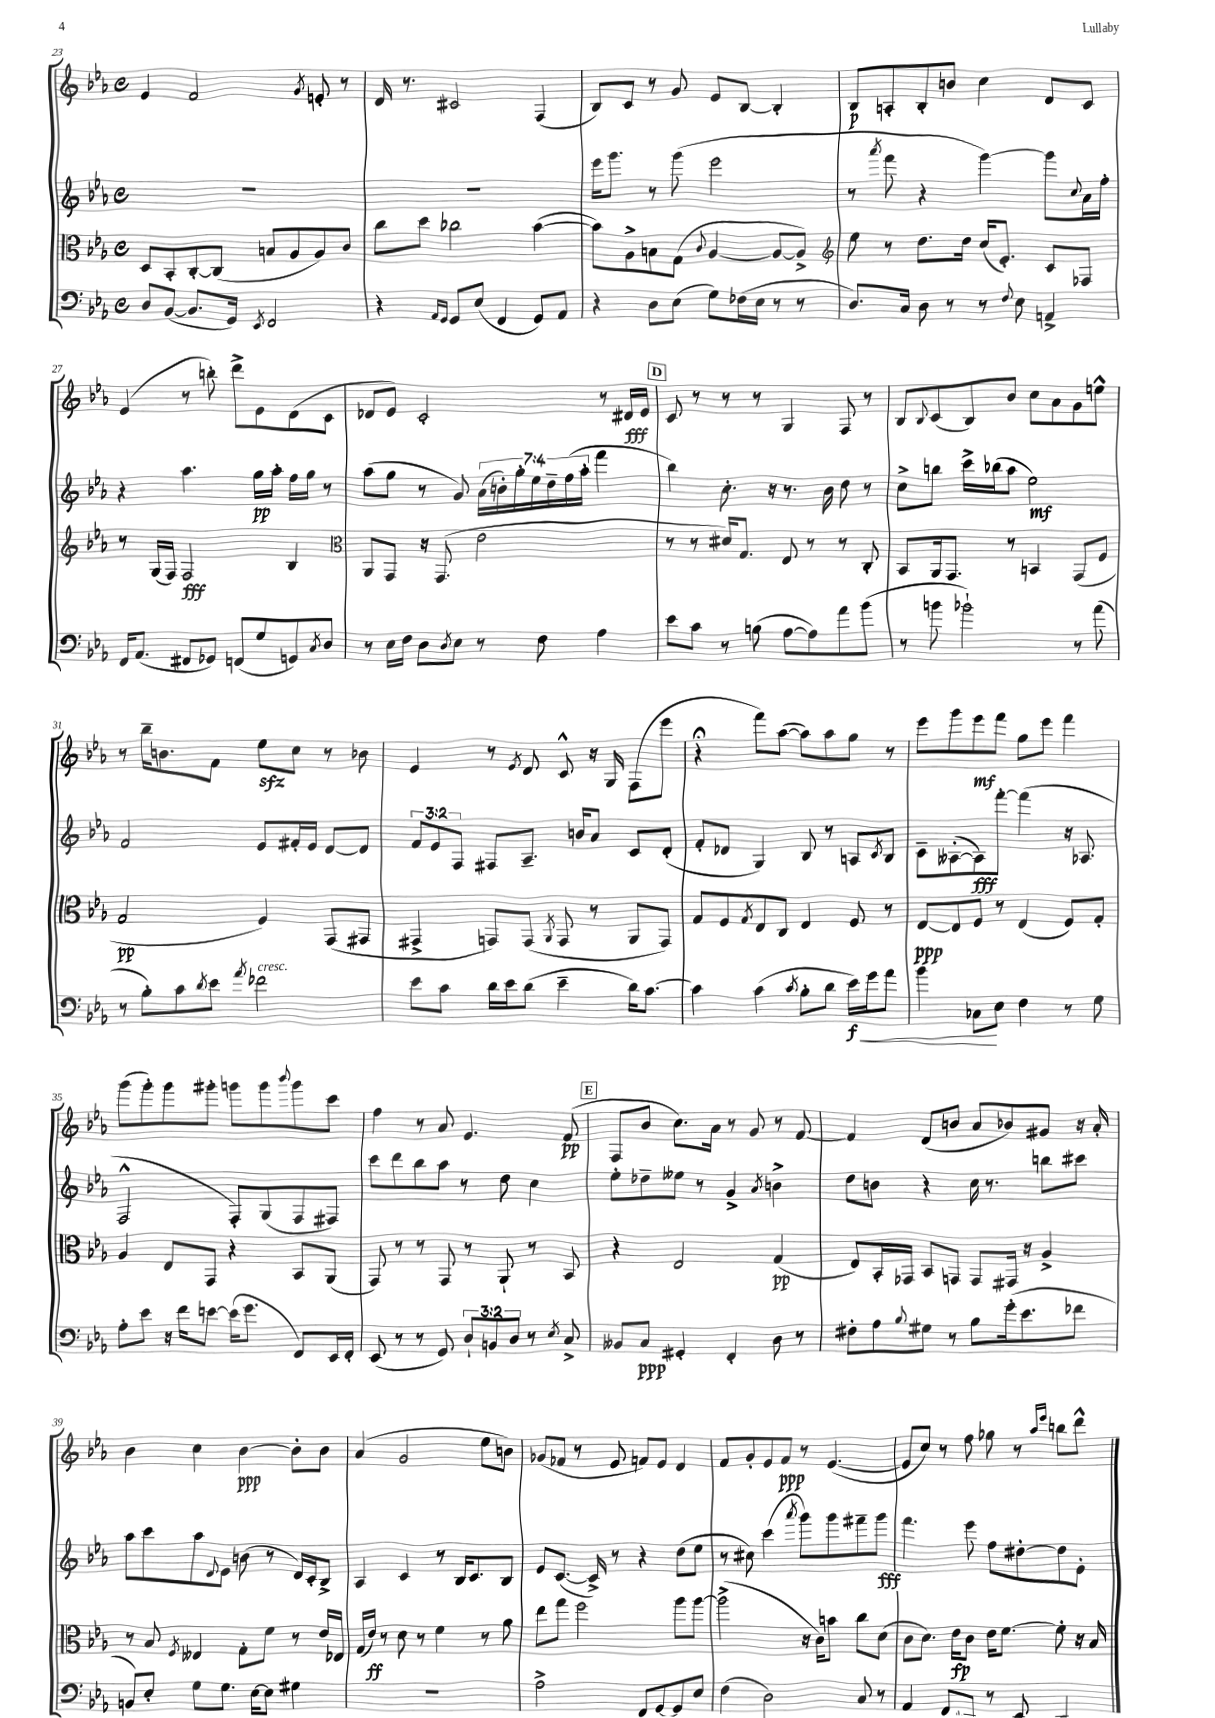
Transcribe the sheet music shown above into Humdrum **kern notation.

**kern	**dynam	**kern	**dynam	**kern	**dynam	**kern	**dynam
*part4	*part4	*part3	*part3	*part2	*part2	*part1	*part1
*staff4	*staff4	*staff3	*staff3	*staff2	*staff2	*staff1	*staff1
*clefF4	*	*clefC3	*	*clefG2	*	*clefG2	*
*k[b-e-a-]	*	*k[b-e-a-]	*	*k[b-e-a-]	*	*k[b-e-a-]	*
*M4/4	*	*M4/4	*	*M4/4	*	*M4/4	*
*met(c)	*	*met(c)	*	*met(c)	*	*met(c)	*
=23	=23	=23	=23	=23	=23	=23	=23
8D/L	.	8D/L	.	1r	.	4e-/	.
([8BB-/J	.	8BB-'/	.	.	.	.	.
8.BB-/L]	.	[8C'/	.	.	.	2f/	.
.	.	(8C/J]	.	.	.	.	.
16GG/Jk)	.	.	.	.	.	.	.
8qEE-/	.	.	.	.	.	.	.
2FF/	.	8Bn/L	.	.	.	.	.
.	.	8A-/	.	.	.	.	.
.	.	.	.	.	.	8qg/	.
.	.	8A-/)	.	.	.	8en'/	.
.	.	8c/J	.	.	.	8r	.
=24	=24	=24	=24	=24	=24	=24	=24
4r	.	8cc\L	.	1r	.	16d/	.
.	.	.	.	.	.	8.r	.
.	.	8dd\J	.	.	.	.	.
16qqAA-/LL	.	.	.	.	.	.	.
16qqGG/JJ	.	.	.	.	.	.	.
8GG/L	.	2cc-X\	.	.	.	2c#X/	.
(8E-/J	.	.	.	.	.	.	.
4FF/	.	.	.	.	.	.	.
8GG/L)	.	([4b-\	.	.	.	(4F/	.
8AA-/J	.	.	.	.	.	.	.
=25	=25	=25	=25	=25	=25	=25	=25
4r	.	8b-\L])	.	16eee-\KL	.	8B-/L)	.
.	.	.	.	8.ggg\J	.	.	.
.	.	8A-^\	.	.	.	8c/J	.
8D\L	.	8Bn\	.	8r	.	8r	.
(8E-\J	.	(8G\J	.	(8ggg\	.	8g/	.
.	.	8qqc/	.	.	.	.	.
8G\L)	.	[4A-/	.	2eee-\	.	8e-/L	.
(16F-X\L	.	.	.	.	.	[8B-/J	.
16E-\JJ	.	.	.	.	.	.	.
8r	.	8A-/L_	.	.	.	4B-'/]	.
8r	.	8A-^/J])	.	.	.	.	.
=26	=26	=26	=26	=26	=26	=26	=26
*	*	*clefG2	*	*	*	*	*
8.D/L)	.	8ee-\	.	8r	.	8B-/L	p
.	.	.	.	8qaaa-/	.	.	.
.	.	8r	.	8fff\	.	8An'/	.
16C/Jk	.	.	.	.	.	.	.
8D\	.	8.dd\L	.	4r	.	8B-'/	.
8r	.	.	.	.	.	8bn/J	.
.	.	16dd\Jk	.	.	.	.	.
8r	.	(16cc/KL	.	[4ggg\)	.	4cc\	.
.	.	8.e-'/J)	.	.	.	.	.
8qqF/	.	.	.	.	.	.	.
8E-\	.	.	.	.	.	.	.
4AAn^/	.	8c/L	.	8ggg\L]	.	8d/L	.
.	.	.	.	8qqcc/	.	.	.
.	.	8F-X/J	.	16a-\L	.	8c/J	.
.	.	.	.	16ff'\JJ	.	.	.
!!LO:LB:g=z
=27	=27	=27	=27	=27	=27	=27	=27
16FF/KL	.	8r	.	4r	.	(4e-/	.
(8.AA-/J	.	.	.	.	.	.	.
.	.	(16G/LL	.	.	.	.	.
.	.	16F/JJ)	.	.	.	.	.
8FF#X/L	.	2F/	fff	4.aa-\	.	8r	.
8GG-X/J)	.	.	.	.	.	8bbn'\)	.
(8FFn/L	.	.	.	.	.	8ddd^\L	.
8G/	.	.	.	16gg\LL	pp	8e-\	.
.	.	.	.	16aa-'\JJ	.	.	.
8GGn/)	.	4B-/	.	16ff\LL	.	(8d\	.
.	.	.	.	16gg\JJ	.	.	.
8qC/	.	.	.	.	.	.	.
8D/J	.	.	.	8r	.	8c\J	.
=28	=28	=28	=28	=28	=28	=28	=28
*	*	*clefC3	*	*	*	*	*
8r	.	8AA-/L	.	(8aa-\L	.	8d-X/L	.
16E-\LL	.	8GG/J	.	8gg\J	.	8e-/J)	.
16F\JJ	.	.	.	.	.	.	.
8D\L	.	16r	.	8r	.	2c'/	.
.	.	(8.GG/	.	.	.	.	.
8qD/	.	.	.	.	.	.	.
8E-\J	.	.	.	8g/)	.	.	.
8r	.	2e-\	.	(28a-\LL	.	.	.
.	.	.	.	28bn'\)	.	.	.
.	.	.	.	28gg'\	.	.	.
.	.	.	.	28ee-\	.	.	.
8F\	.	.	.	.	.	.	.
.	.	.	.	28dd~\	.	.	.
.	.	.	.	(28ff\	.	.	.
.	.	.	.	28aa-'\JJ	.	.	.
4A-\	.	.	.	4fff\	.	8r	.
.	.	.	.	.	.	16d#X/LL	fff
.	.	.	.	.	.	16e-/JJ	.
!!LO:REH:place=s1:t=D
=29	=29	=29	=29	=29	=29	=29	=29
8e-\L	.	8r	.	4bb-\)	.	8c/	.
8c\J	.	8r	.	.	.	8r	.
8r	.	16d#X/KL)	.	8.cc'\	.	8r	.
.	.	8.G/J	.	.	.	.	.
(8Bn\	.	.	.	.	.	8r	.
.	.	.	.	16r	.	.	.
[8A-\L	.	8E-/	.	8.r	.	4G/	.
8A-\])	.	8r	.	.	.	.	.
.	.	.	.	16b-\	.	.	.
8a-\	.	8r	.	8dd\	.	8F/	.
(8b-\J	.	8C'/	.	8r	.	8r	.
=30	=30	=30	=30	=30	=30	=30	=30
8r	.	8BB-/L	.	8cc^\L	.	8B-/L	.
.	.	.	.	.	.	8qqB-/	.
8bn\	.	16AA-/k	.	8bbn\J	.	(8c/	.
.	.	8.GG/J	.	.	.	.	.
2b-X`\)	.	.	.	16ccc^\LL	.	8B-/)	.
.	.	.	.	(16bb-X\J	.	.	.
.	.	8r	.	8aa-\J	.	8b-/J	.
.	.	4BBn/	.	2ee-\)	mf	8cc\L	.
.	.	.	.	.	.	8a-\	.
8r	.	(8GG/L	.	.	.	8g\	.
(8a-\	.	8F/J	.	.	.	8een^^\J	.
!!LO:LB:g=z
=31	=31	=31	=31	=31	=31	=31	=31
8r	.	2G/	pp	2f/	.	8r	.
8B-'\L)	.	.	.	.	.	16bb-~\KL	.
.	.	.	.	.	.	8.bn\	.
8c\	.	.	.	.	.	.	.
8qd/	.	.	.	.	.	.	.
8e-\J	.	.	.	.	.	8f\J	.
8qa-/	.	.	.	.	.	.	.
!LO:TX:a:i:t=cresc.	!	!	!	!	!	!	!
2f-X\	.	4F/)	.	8e-/L	.	8ee-zz\L	.
.	.	.	.	16f#X'/L	.	8cc\J	.
.	.	.	.	16e-/JJ	.	.	.
.	.	(8GG/L	.	[8d/L	.	8r	.
.	.	8GG#X/J	.	8d/J]	.	8b-X\	.
=32	=32	=32	=32	=32	=32	=32	=32
8e-\L	.	4GG#X^/	.	12f/L	.	4e-/	.
.	.	.	.	12e-/	.	.	.
8c\J	.	.	.	.	.	.	.
.	.	.	.	12F/J	.	.	.
16d\LL	.	8GGn/L)	.	8F#X/L	.	8r	.
16e-\J	.	.	.	.	.	.	.
.	.	.	.	.	.	8qe-/	.
(8d\J	.	(8GG/J	.	8.A-~/J	.	8d/	.
.	.	8qAA-/	.	.	.	.	.
4e-~\	.	8GG/	.	.	.	8c^^/	.
.	.	.	.	16bn/KL	.	.	.
.	.	8r	.	8a-/J	.	16r	.
.	.	.	.	.	.	16G/	.
16d\KL)	.	8AA-/L	.	8c/L	.	(8F\L	.
[8.c\J	.	.	.	.	.	.	.
.	.	8GG/J)	.	(8d'/J	.	8eee-\J	.
=33	=33	=33	=33	=33	=33	=33	=33
4c\]	.	8G/L	.	8f'/L	.	4r;<	.
.	.	8F/	.	8d-X/J	.	.	.
.	.	8qG/	.	.	.	.	.
(4c\	.	8E-/	.	4G/)	.	8fff\L)	.
.	.	8C/J	.	.	.	([8aa-\J	.
8qc/	.	.	.	.	.	.	.
8B-'\L	.	4E-/	.	8B-/	.	8aa-\L])	.
8d\J	.	.	.	8r	.	8aa-\	.
!	!LO:HP:b	!	!	!	!	!	!
16e-\LL)	< f	8F/	.	8An/L	.	8gg\J	.
16g\J	.	.	.	.	.	.	.
.	.	.	.	8qc/	.	.	.
8a-\J	.	8r	.	8B-/J	.	8r	.
=34	=34	=34	=34	=34	=34	=34	=34
4b-\	.	[8E-/L	ppp	8c~\L	.	8eee-\L	.
.	.	8E-/]	.	([8A--X'\	.	8ggg\	.
8C-X\L	.	8F/J	.	8A--\])	fff	8eee-\	mf
8E-\J	[	8r	.	[8fff'\J	.	8fff\J	.
4F\	.	(4E-/	.	(4fff\]	.	8gg\L	.
.	.	.	.	.	.	8eee-\J	.
8r	.	8F/L)	.	16r	.	4fff\	.
.	.	.	.	8.A-X/	.	.	.
8G\	.	8G'/J	.	.	.	.	.
!!LO:LB:g=z
=35	=35	=35	=35	=35	=35	=35	=35
8A-'\L	.	4A-/	.	2F^^/	.	(8ggg\L	.
8e-\J	.	.	.	.	.	8ggg'\)	.
16r	.	8E-/L	.	.	.	8ggg\	.
16f\KL	.	.	.	.	.	.	.
[8en\J	.	8GG/J	.	.	.	8ggg#X'\J	.
(16e\KL]	.	4r	.	8F'/L)	.	8gggn\L	.
8.g\J	.	.	.	.	.	.	.
.	.	.	.	(8G/	.	8ggg\	.
.	.	.	.	.	.	8qqbbb-/	.
8FF/L)	.	8BB-/L	.	8F/	.	8ggg\	.
16EE-/L	.	(8AA-/J	.	8F#X/J)	.	8ccc\J	.
16FF'/JJ	.	.	.	.	.	.	.
=36	=36	=36	=36	=36	=36	=36	=36
(8EE-/	.	8GG/)	.	8ccc\L	.	4ff\	.
8r	.	8r	.	8ddd\	.	.	.
8r	.	8r	.	8bb-\	.	8r	.
8GG/)	.	8GG/	.	8aa-\J	.	8a-/	.
12D`/L	.	8r	.	8r	.	4.e-/	.
12BBn/	.	.	.	.	.	.	.
.	.	8AA-`/	.	8dd\	.	.	.
12D/J	.	.	.	.	.	.	.
8r	.	8r	.	4cc\	.	.	.
8qE-/	.	.	.	.	.	.	.
8C^/	.	8BB-/	.	.	.	(8f/	pp
!!LO:REH:place=s1:t=E
=37	=37	=37	=37	=37	=37	=37	=37
8BB--X/L	.	4r	.	8ee-'\L	.	8F/L	.
8C/J	ppp	.	.	8dd-X~\	.	8b-/J	.
4GG#X'/	.	2E-/	.	8ee--X\J	.	8.cc\L)	.
.	.	.	.	8r	.	.	.
.	.	.	.	.	.	16a-\Jk	.
4FF'/	.	.	.	4g^/	.	8r	.
.	.	.	.	.	.	8g/	.
.	.	.	.	8qa-/	.	.	.
8D\	.	(4G/	pp	4bn^\	.	8r	.
8r	.	.	.	.	.	[8f/	.
=38	=38	=38	=38	=38	=38	=38	=38
8F#X'\L	.	8E-/L)	.	8dd\L	.	4f/]	.
8A-\	.	16BB-'/L	.	8bn\J	.	.	.
.	.	16GG-X/JJ	.	.	.	.	.
8qqB-/	.	.	.	.	.	.	.
8G#X\J	.	8BB-/L	.	4r	.	(8d/L	.
8r	.	8GGn/J	.	.	.	8bn/J	.
8B-\L	.	8GG/L	.	16cc\	.	8a-/L	.
.	.	.	.	8.r	.	.	.
(16g'\k	.	16GG#X/Jk	.	.	.	8b-X/)	.
8.e-\	.	16r	.	.	.	.	.
.	.	4A-^/	.	8bbn\L	.	8g#X/J	.
8f-X\J	.	.	.	8ccc#X\J	.	16r	.
.	.	.	.	.	.	16a-'/	.
!!LO:LB:g=z
=39	=39	=39	=39	=39	=39	=39	=39
8BBn/L)	.	8r	.	8aa-\L	.	4b-\	.
8E-'/J	.	8B-/	.	8ccc\	.	.	.
.	.	8qF/	.	.	.	.	.
8G\L	.	4E--X/	.	8aa-\	.	4cc\	.
.	.	.	.	8qqd/	.	.	.
8.G\J	.	.	.	8e-\J	.	.	.
.	.	8G'\L	.	(8bn\	.	[4b-\	ppp
[16E-\KL	.	.	.	.	.	.	.
8E-\J]	.	8f\J	.	8r	.	.	.
4G#X\	.	8r	.	16d/LL)	.	8b-'\L]	.
.	.	.	.	16c'/J	.	.	.
.	.	16e-/LL	.	8B-^/J	.	8b-\J	.
.	.	16E-X/JJ	.	.	.	.	.
=40	=40	=40	=40	=40	=40	=40	=40
1r	.	(16G/LL	.	4A-/	.	(4a-/	.
.	.	16e-/JJ)	ff	.	.	.	.
.	.	8r	.	.	.	.	.
.	.	8d\	.	4c/	.	2g/	.
.	.	8r	.	.	.	.	.
.	.	4f\	.	8r	.	.	.
.	.	.	.	16B-/KL	.	.	.
.	.	.	.	8.c/	.	.	.
.	.	8r	.	.	.	8ee-\L	.
.	.	8a-\	.	8B-/J	.	8bn\J)	.
=41	=41	=41	=41	=41	=41	=41	=41
2A-^\	.	8ee-\L	.	8e-/L	.	(8g-X/L	.
.	.	8gg\J	.	([8.c/J	.	8f-X/J	.
.	.	2ff\	.	.	.	8r	.
.	.	.	.	16c^/])	.	.	.
.	.	.	.	8r	.	8e-/	.
8FF/L	.	.	.	4r	.	8fn/L)	.
[8GG/	.	.	.	.	.	8e-/J	.
8GG/]	.	8aa-\L	.	(8dd\L	.	4d/	.
8E-/J	.	[8aa-\J	.	8ee-\J	.	.	.
=42	=42	=42	=42	=42	=42	=42	=42
(4F\	.	(2aa-^\]	.	8r	.	8f/L	.
.	.	.	.	8cc#X\)	.	8g'/	.
2D\)	p	.	.	(4ccc\	.	8e-/	.
.	.	.	.	.	.	8f/J	ppp
.	.	.	.	8qaaa-/	.	.	.
.	.	16r	.	8ggg\L)	.	8r	.
.	.	16c\KL)	.	.	.	.	.
.	.	8bn\J	.	8ggg\	.	([4.e-/	.
8C/	.	8cc\L	.	8fff#X~\	.	.	.
8r	.	(8d\J	.	8ggg\J	fff	.	.
=43	=43	=43	=43	=43	=43	=43	=43
4AA-/	.	8c\L	.	4.fff\	.	8e-/L]	.
.	.	8.d\J)	.	.	.	8cc/J)	.
8FF/L	.	.	.	.	.	8r	.
.	.	16e-\KL	fp	.	.	.	.
8CC#X/J	.	8c\J	.	8eee-\	.	8ff\	.
8r	.	16e-\KL	.	8ff\L	.	8gg-X\	.
.	.	[8.f\J	.	.	.	.	.
8EE-/	.	.	.	[8dd#X'\	.	8r	.
.	.	.	.	.	.	16qqaa-/LL	.
.	.	.	.	.	.	16qqeee-/JJ	.
4DD/	.	8f'\]	.	8dd#\]	.	8bbn\L	.
.	.	16r	.	8e-'\J	.	8ddd^^\J	.
.	.	16B-/	.	.	.	.	.
==	==	==	==	==	==	==	==
*-	*-	*-	*-	*-	*-	*-	*-
